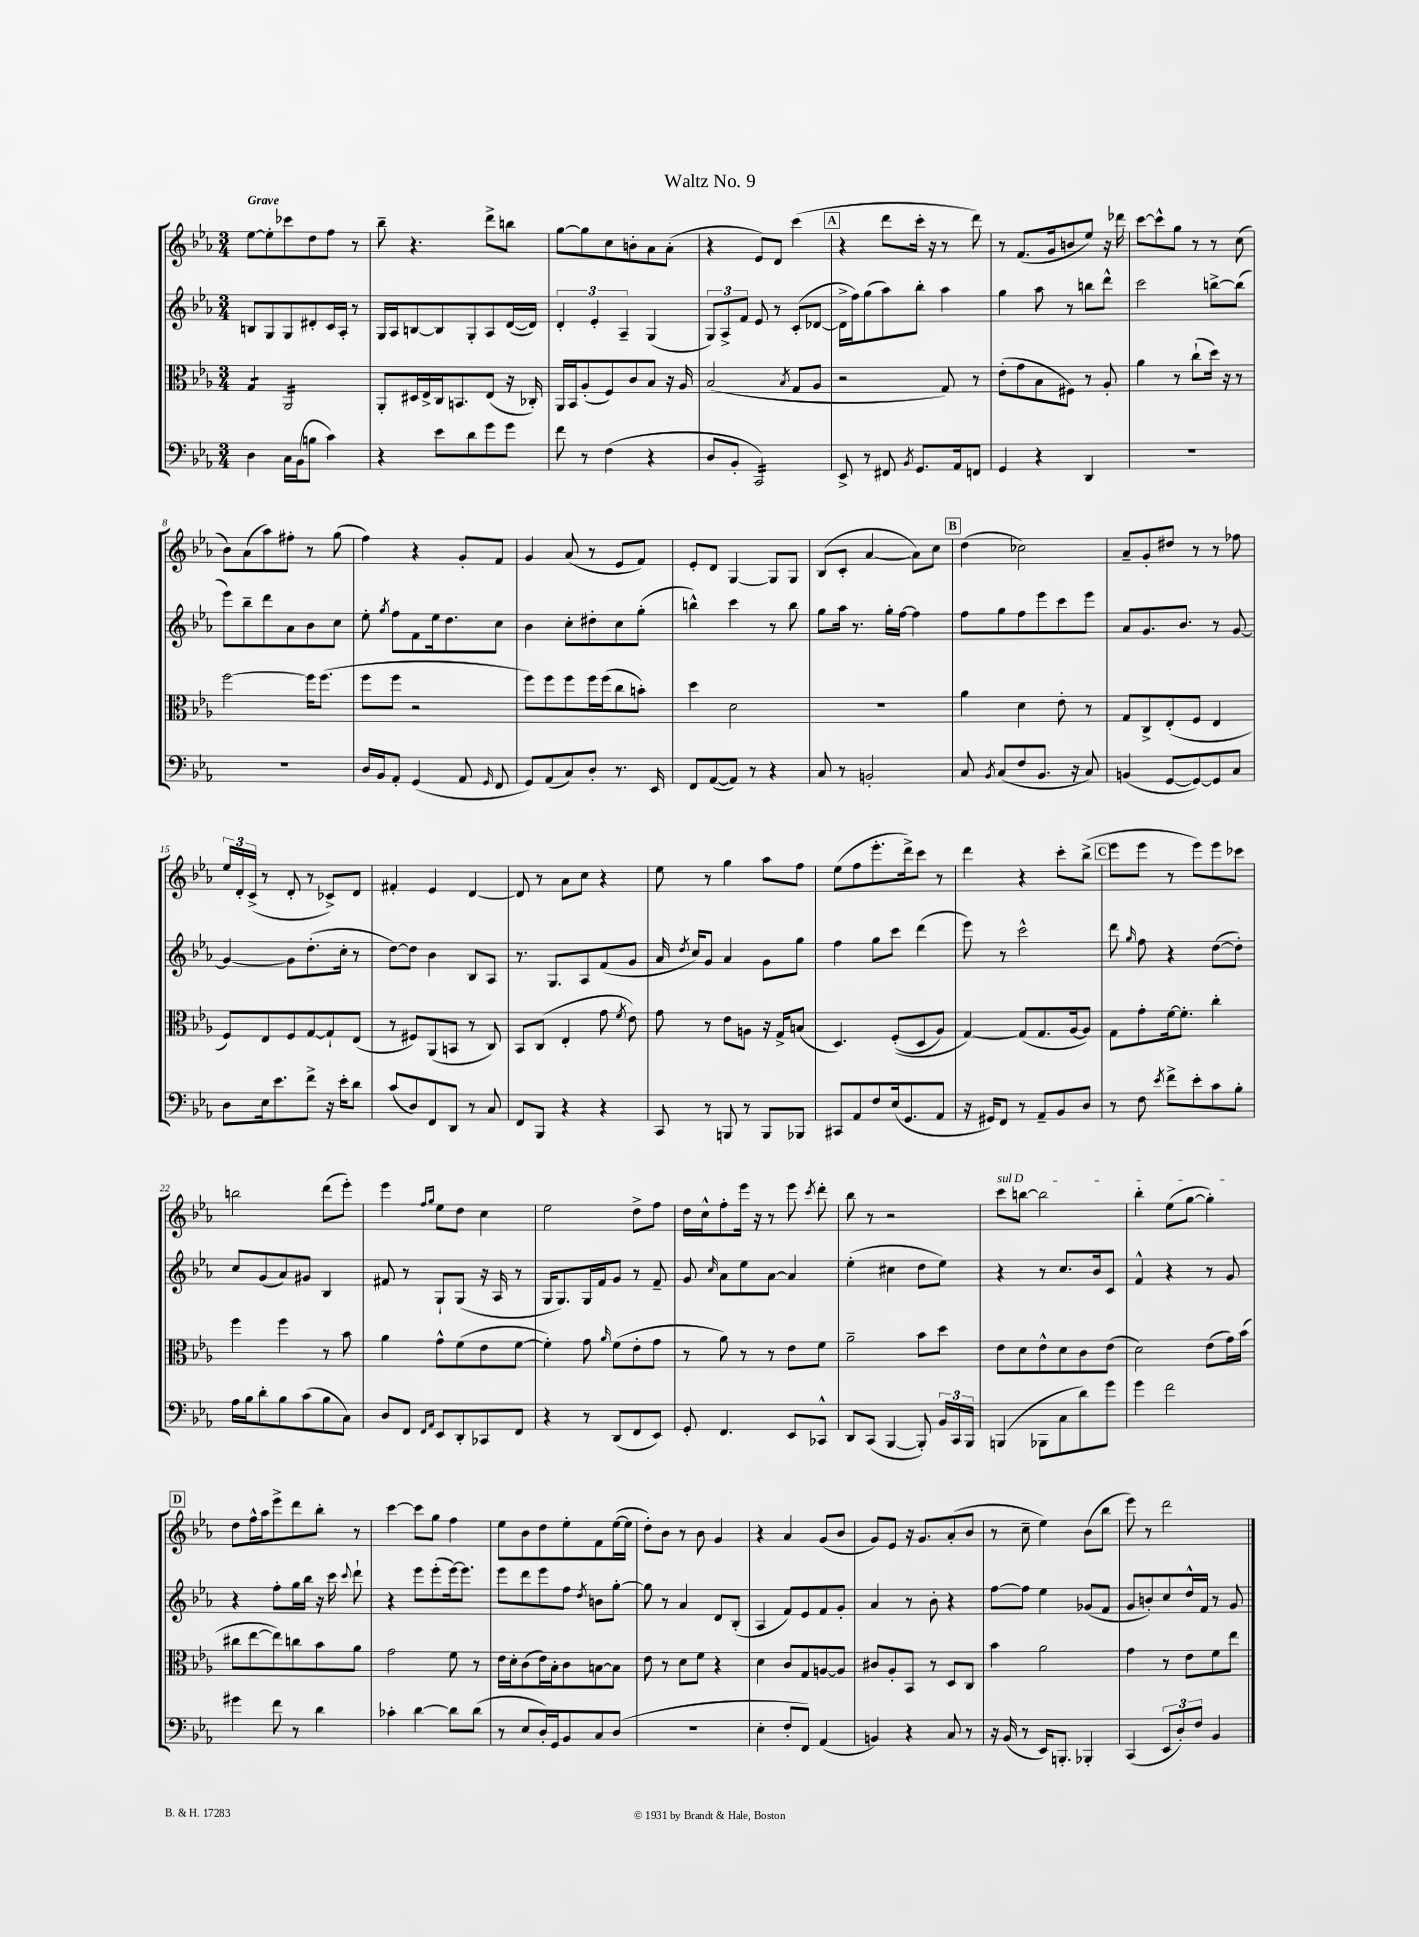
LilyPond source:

\header { title = "Waltz No. 9" }
<<
\new StaffGroup <<
\new Staff = "s0" {
    \clef treble \key ees \major \numericTimeSignature \time 3/4 \tempo "Grave"
    \autoBeamOff ees''8[~ ees''8-. ces'''8 d''8 f''8] r8 |
    bes''8-- r4. d'''8[-> b''8] |
    g''8[~ g''8 c''8 b'8-. aes'8 aes'8]-.( |
    r4 ees'8[) d'8] c'''4( |
    \mark \markup { \box "A" } r4 d'''8[ c'''16]-. r16 r8 d'''8) |
    r8 f'8.[( g'16 b'8 ees''8]) r16 des'''16 |
    c'''8[~ c'''8-^ g''8] r8 r8 c''8( |
    bes'8[) aes'8( aes''8) fis''8]-. r8 g''8( |
    f''4) r4 g'8[-. f'8] |
    g'4 aes'8( r8 ees'8[ f'8]) |
    ees'8[-. d'8] g4~ g8[ g8] |
    bes8[( c'8]-. aes'4~ aes'8[) c''8] |
    \mark \markup { \box "B" } d''4( ces''2) |
    aes'8[-- g'8-. dis''8] r8 r8 fes''8 |
    \tuplet 3/2 { ees''16[ d'16-. c'16]->( } r8 d'8-. r8 ces'8[->) d'8] |
    fis'4-. ees'4 d'4~ |
    d'8 r8 aes'8[ c''8] r4 |
    ees''8 r8 g''4 aes''8[ f''8] |
    ees''8[( f''8 ees'''8.-. d'''16->) c'''8] r8 |
    d'''4 r4 c'''8[-. bes''8]->( |
    \mark \markup { \box "C" } ees'''8[ ees'''8] r8 ees'''8[) ees'''8 ces'''8] |
    b''2 d'''8[( ees'''8]-.) |
    ees'''4 \grace { f''16[ g''16] } ees''8[ d''8] c''4 |
    ees''2 d''8[-> f''8] |
    d''16[ c''16-^ f''8-. ees'''16] r16 r8 ees'''8 \acciaccatura { c'''8 } d'''8-. |
    bes''8 r8 r2 |
    \once \override TextSpanner.bound-details.left.text = \markup { \italic "sul D" } c'''8[\startTextSpan b''8]~ b''2 |
    bes''4-. ees''8[( g''8]~ g''4-.\stopTextSpan) |
    \mark \markup { \box "D" } d''8[ f''16-^ aes''16 ees'''8-> d'''8 bes''8]-. r8 |
    c'''4~ c'''8[ g''8] f''4 |
    ees''8[ bes'8 d''8 ees''8-. f'8 ees''16~( ees''16] |
    d''8[-.) bes'8] r8 bes'8 g'4 |
    r4 aes'4 g'8[( bes'8] |
    g'8[) ees'8] r16 g'8.[ aes'8-.( bes'8] |
    r8 c''8-- ees''4) bes'8[( bes''8] |
    ees'''8) r8 d'''2 \bar "|." |
}
\new Staff = "s1" {
    \clef treble \key ees \major \numericTimeSignature \time 3/4
    \autoBeamOff b8[ g8 g8 dis'8-. c'16 aes16]-. r8 |
    g16[ aes16 b8~ b8 g8-. aes8 d'16~( d'16]) |
    \tuplet 3/2 { d'4-. ees'4-. aes4-- } g4( |
    \tuplet 3/2 { g8[) aes8-> f'8] } ees'8 r8 c'8[-.( des'8]~ |
    \mark \markup { \box "A" } des'16[-> f''16) g''8( aes''8) bes''8]-. aes''4 |
    g''4 aes''8 r8 b''8[ d'''8]-^ |
    c'''2 b''8[~-> b''8]( |
    ees'''8[) bes''8-- d'''8 aes'8 bes'8 c''8] |
    ees''8-. \acciaccatura { g''8 } f''8[ f'8 ees''16 d''8. c''8] |
    bes'4 c''8[-. dis''8-. c''8 g''8]-.( |
    b''4-^) c'''4 r8 b''8 |
    g''8[ aes''16] r8. g''16[-. f''16]~ f''4 |
    \mark \markup { \box "B" } f''8[ g''8 f''8 ees'''8 c'''8 ees'''8] |
    aes'8[ g'8. bes'8.] r8 g'8~ |
    g'4~ g'8[ d''8.-.( c''16]-. r8 |
    d''8[~) d''8] bes'4 bes8[ aes8] |
    r8. g8.[ aes8 f'8( g'8] |
    aes'16 \acciaccatura { d''8 } c''16[) g'8] aes'4 g'8[ g''8] |
    f''4 g''8[ c'''8] d'''4( |
    ees'''8) r8 c'''2-^ |
    \mark \markup { \box "C" } d'''8 \grace { g''16 } f''8 r4 d''8[~( d''8]-.) |
    c''8[ g'8( aes'8) gis'8] bes4 |
    fis'8 r8 g8[-! g8]( r16 aes16 r8 |
    g16[ g8.) g16 f'16 g'8] r8 f'8-- |
    g'8 \grace { c''16 } aes'8[ ees''8 aes'8]~ aes'4 |
    ees''4-.( cis''4 d''8[ ees''8]) |
    r4 r8 c''8.[ bes'16 c'8] |
    f'4-^ r4 r8 g'8 |
    \mark \markup { \box "D" } r4 f''8[-. g''16 bes''16] r16 c'''16 \appoggiatura { c'''8 } d'''8-! |
    r4 ees'''8[ ees'''8-.( ees'''16~) ees'''8.] |
    ees'''8[ d'''8 ees'''8 f''8] \acciaccatura { d''8 } b'8[ g''8]~-. |
    g''8 r8 aes'4 d'8[ bes8]-.( |
    aes4 f'8[) ees'8 f'8 g'8]-. |
    aes'4 r8 bes'8-. r4 |
    f''8[~ f''8] ees''4 ges'8[( f'8] |
    g'8[ b'8-.) c''8 d''16-^ f'16] r8 g'8 \bar "|." |
}
\new Staff = "s2" {
    \clef alto \key ees \major \numericTimeSignature \time 3/4
    \autoBeamOff g4:8 aes,2:16 |
    aes,8[-. dis16 ees16-> c16 b,8. ees8]( r16 ces16-.) |
    aes,16[ bes,16 aes8-.( f8) c'8 bes8] r16 aes16 |
    bes2( \acciaccatura { bes8 } g8[ aes8] |
    \mark \markup { \box "A" } r2 g8) r8 |
    ees'8[-.( g'8 bes8 fis8]) r8 aes8-. |
    aes'4 r8 c''8[-!( d''16]) r16 r8 |
    f''2~ f''16[ f''8.]( |
    f''8[ f''8] r2 |
    f''8[) f''8 f''8 f''16 f''16( c''8 b'8]-.) |
    d''4 d'2 |
    R2. |
    \mark \markup { \box "B" } aes'4 d'4 ees'8-. r8 |
    g8[ c8-> ees8-.( f8] ees4 |
    f8[) ees8 f8 g8~ g8-! ees8]( |
    r8 fis8[) aes,8( b,8] r8 c8) |
    bes,8[ c8]( ees4-. g'8 \acciaccatura { f'8 } ees'8) |
    g'8 r8 ees'8[ a8] r16 g16[-> b8]( |
    d4.) f8[-.(\( d8 aes8]) |
    g4~\) g8[( g8. aes16~ aes8]) |
    \mark \markup { \box "C" } g8[ g'8-. f'16~ f'8.]-. c''4-. |
    f''4 f''4 r8 bes'8 |
    aes'4 g'8[-^ f'8( ees'8 f'8]~ |
    f'4-.) g'8 \grace { aes'16 } f'8[( ees'8-. g'8] |
    r8 aes'8) r8 r8 ees'8[ f'8] |
    aes'2-- bes'8[ d''8] |
    ees'8[ d'8 ees'8-^ d'8 c'8 ees'8]( |
    d'2) ees'8[( g'16) bes'16]( |
    \mark \markup { \box "D" } cis''8[ ees''8~ ees''8) c''8 bes'8 aes'8] |
    g'2 f'8 r8 |
    ees'16[ d'16-. c'8( ees'16) bes16-. c'8 b8~ b8] |
    ees'8 r8 d'8[ f'8] r4 |
    d'4 c'8[ g8 a8~ a8] |
    cis'8[ aes8-. bes,8] r8 d8[ c8] |
    bes'4 aes'2 |
    g'4 r8 ees'8[ f'8 ees''8] \bar "|." |
}
\new Staff = "s3" {
    \clef bass \key ees \major \numericTimeSignature \time 3/4
    \autoBeamOff d4 c16[ bes,16( b8] c'4) |
    r4 ees'8[ d'8 g'8 g'8] |
    f'8 r8 f4( r4 |
    d8[ bes,8]-. c,2:16) |
    \mark \markup { \box "A" } ees,8-> r8 fis,8 \acciaccatura { bes,8 } g,8.[ aes,16 f,8] |
    g,4 r4 d,4 |
    R2. |
    R2. |
    d16[ bes,16 aes,8]-. g,4( aes,8 \grace { g,16 } f,8 |
    g,8[) aes,8( c8) d8]-. r8. ees,16 |
    f,8[ aes,8~( aes,8]) r8 r4 |
    c8 r8 b,2-. |
    \mark \markup { \box "B" } c8 \acciaccatura { bes,8 } c8[( f8 bes,8.] r16 c8) |
    b,4( g,8[~ g,8~) g,8 c8] |
    d8[ ees16 ees'8. f'8]-> r16 ees'16[-. d'8] |
    c'8[( d8) f,8 d,8] r8 c8 |
    f,8[ bes,,8] r4 r4 |
    c,8 r8 b,,8 r8 b,,8[ bes,,8] |
    cis,8[ aes,8 f8 ees16( g,8. aes,8] |
    r16 gis,16[) f,8] r8 aes,8[-- bes,8 d8] |
    \mark \markup { \box "C" } r8 f8 \acciaccatura { ees'8 } f'8[-> ees'8-. c'8 bes8]-. |
    aes16[ bes16 d'8-. bes8 c'8( bes8 c8]) |
    d8[ f,8] \grace { f,16[ aes,16] } ees,8[ d,8-. ces,8 f,8] |
    r4 r8 d,8[( f,8 ees,8]) |
    g,8-. f,4. ees,8[ ces,8]-^ |
    d,8[ c,8]( bes,,4~ bes,,8-.) \tuplet 3/2 { bes,16[ c,16 bes,,16] } |
    b,,4( bes,,8[ c8 d'8) g'8] |
    g'4 f'2 |
    \mark \markup { \box "D" } gis'4 f'8 r8 d'4 |
    ces'4-. d'4~ d'8[ d'8]( |
    r8 ees8[ d16-.) g,16 bes,8 c8 d8]( |
    R2. |
    ees4-. f8[-. f,8]) aes,4( |
    b,4) r4 c8 r8 |
    r16 bes,16( r8 ees,16[) b,,8.]-. bes,,4-. |
    c,4( \tuplet 3/2 { ees,8[ d8-.) f8] } bes,4 \bar "|." |
}
>>
>>
